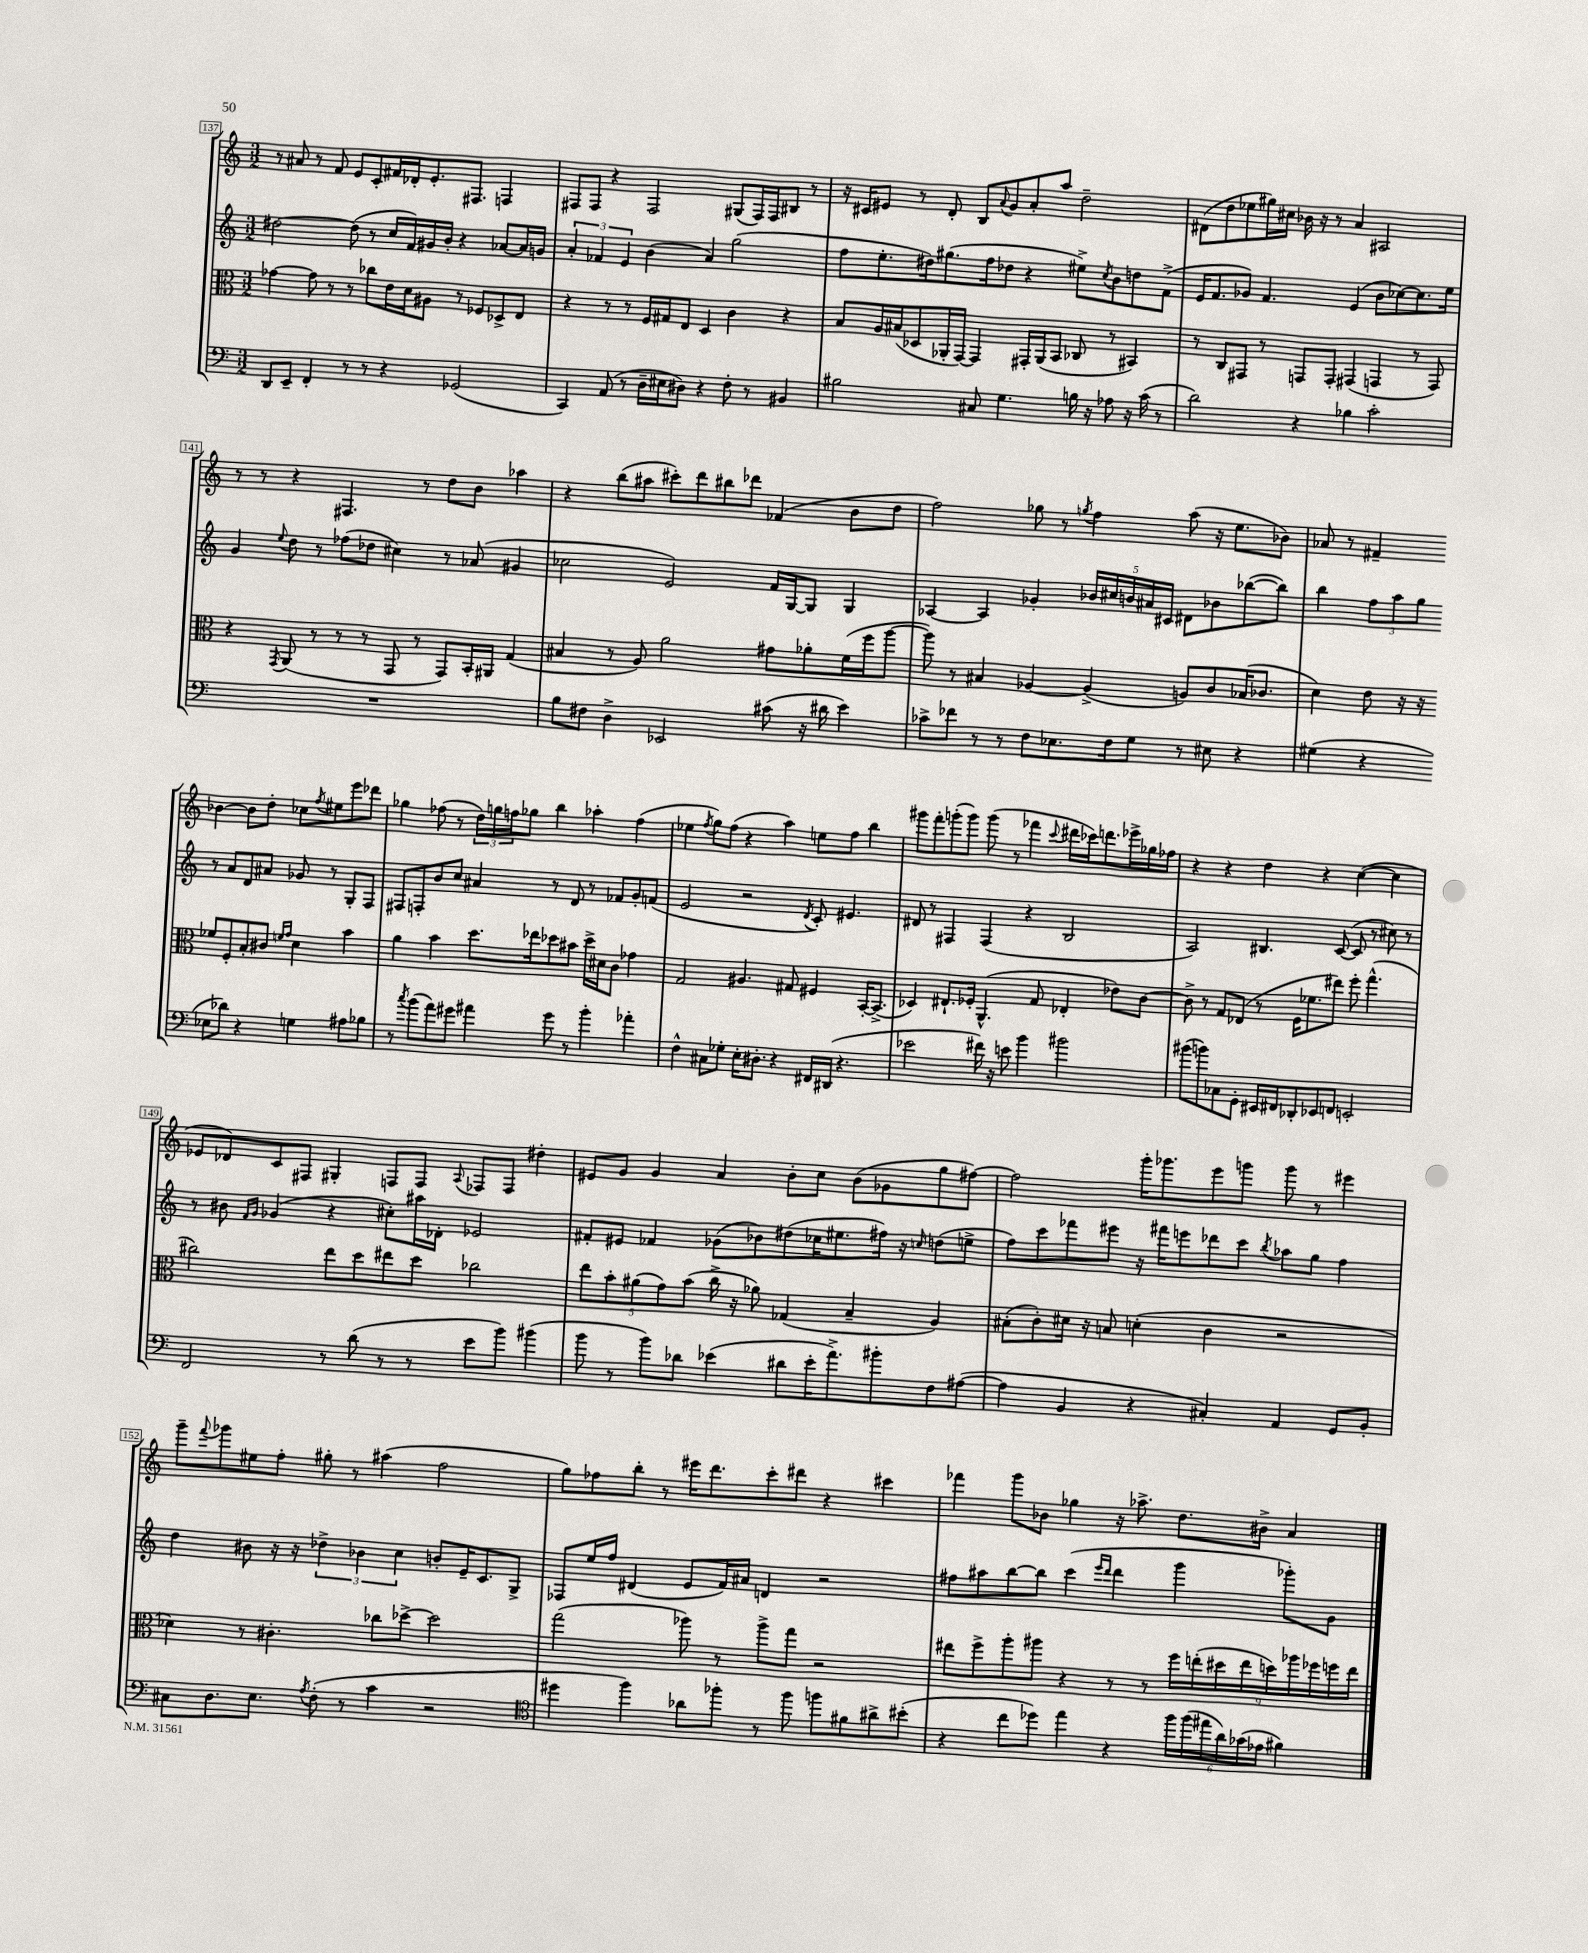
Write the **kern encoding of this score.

**kern	**kern	**kern	**kern
*part4	*part3	*part2	*part1
*staff4	*staff3	*staff2	*staff1
*clefF4	*clefC3	*clefG2	*clefG2
*k[]	*k[]	*k[]	*k[]
*M3/2	*M3/2	*M3/2	*M3/2
=137	=137	=137	=137
8DD/L	[4g-X\	[2dd#X\	8r
8EE~/J	.	.	8a#X/
4FF'/	8g-\]	.	8r
.	8r	.	8f/
8r	8r	(8dd#\]	8e/L
8r	8cc-X\L	8r	8c'/
4r	16e\L	16cc/LL	16f#X/L
.	16d\J	16f/)	16d-X'/J
.	8A#X\J	16g#X/	8.e'/
.	.	16b'/JJ	.
(2GG-X/	8r	4r	.
.	.	.	8.F#X/J
.	8F-X/L	.	.
.	8D-X^/	[8a-X/L	4Fn/
.	8E/J	16a-/L]	.
.	.	16gn/JJ	.
=138	=138	=138	=138
4CC/)	4r	6a'/	8F#X/L
.	.	.	8F#/J
.	.	6f-X/	.
(8AA/	8r	.	4r
.	.	6e/	.
8r	8r	.	.
16D~\LL	16F/LL	(4b\	2F#/
16E#X\J	16G#X/J	.	.
8D#X\J)	8E/J	.	.
4r	4D/	4a/)	.
8F'\	4c\	(2gg\	(8G#X/L
8r	.	.	16F#/L)
.	.	.	16F#/J
4BB#X/	4r	.	8B#X/J
.	.	.	8r
=139	=139	=139	=139
2B#X\	8B/L	8ff\L	16r
.	.	.	16c#X/KL
.	16A/L	8.ee'\	8e#X/J
.	(16B#X/J	.	.
.	8D-X/	.	8r
.	.	16dd#X\k)	.
.	16AA-X'/L	(8.gg#X\	8d'/
.	[16GG/JJ)	.	.
8C#X/	4GG/]	.	8B/L
.	.	16ff\k	.
.	.	.	8qqa/
4.G\	.	8dd-X\J	8g/
.	16GG#X'/LL	4r	8a'/
.	(16AA-/J	.	.
.	8BB/J	.	8aa/J
16Bn\	8C-X/	8ee#X^\L)	2dd~\
16r	.	.	.
.	.	8qcc/	.
8A-X\	8r	8b\	.
16r	4BB#X/)	8ddn\	.
(16c\	.	.	.
8r	.	(8f^\J	.
=140	=140	=140	=140
2d\)	8r	16e/KL	(8d#X\L
.	.	8.f/	.
.	8C/L	.	8dd\
.	8GG#X/J	8g-X/J)	8ee-X\
.	8r	4.f/	16gg#X\L)
.	.	.	16cc#X\JJ
4r	8GGn/L	.	16b-X\
.	.	.	16r
.	8GG'/J	.	8r
4B-X\	(4GG#X/	(4e/	4a/
2c'\	4GGn/	8b\L	2A#X/
.	.	[8cc-X\)	.
.	8r	8.cc-\]	.
.	8GG/)	.	.
.	.	16ee\Jk	.
!!LO:LB:g=z
=141	=141	=141	=141
1.r	4r	4g/	8r
.	.	.	8r
.	8qGG/	8qqee/	.
.	(8AA/	8dd\	4r
.	8r	8r	.
.	8r	(8ff-X\L	4.F#X/
.	8r	8dd-X\J	.
.	8GG/	4cc#X\)	.
.	8r	.	8r
.	8GG/L)	8r	8dd\L
.	16BB'/L	(8a-X/	8b\J
.	16AA#X/JJ	.	.
.	(4G/	4g#X/	4aa-X\
=142	=142	=142	=142
8B\L	4B#X/	2cc-X\	4r
8F#X\J	.	.	.
4D^\	8r	.	(8bb\L
.	8A/)	.	8aa#X\J
2EE-X/	2a\	2e/)	8ccc#X'\L)
.	.	.	8ddd\
.	.	.	8bb#X\
.	.	.	8ddd-X\J
(8c#X\	8g#X\L	16f/LL	(4f-X/
.	.	[16G/J	.
16r	8a-X'\	8G/J]	.
16d#X\	.	.	.
4e\)	(16f\L	4G/	8b\L
.	16ff\J	.	.
.	[8aa\J	.	8dd\J
=143	=143	=143	=143
8c-X^\L	8aa\])	[4A-X/	2ff\)
8f-X\J	8r	.	.
8r	4B#X/	4A-/]	.
8r	.	.	.
8F\L	[4A-X/	4g-X'/	8gg-X\
8.E-X\	.	.	8r
.	.	.	8qggn/
.	(4A-^/]	20b-X/LL	4ff\
.	.	20cc#X/	.
16F\k	.	.	.
.	.	20bn/	.
8G\J	.	.	.
.	.	20a#X/	.
.	.	20c#X/JJ	.
8r	8An/L)	8d#X\L	(8aa\
8E#X\	8c/	8b-X\	16r
.	.	.	8.ee\L
4r	(16B-X/K	([8bb-X\	.
.	8.c-X/J	.	.
.	.	8bb-\J])	8b-X\J)
=144	=144	=144	=144
(4G#X\	4d\)	4bb\	8a-X/
.	.	.	8r
4r	8e\	12ff\L	4f#X~/
.	.	12aa\	.
.	16r	.	.
.	.	12gg\J	.
.	16r	.	.
8E-X\L	8f-X/L	8r	[4b-X\
8d-X\J)	8F'/	8a/L	.
4r	8B'/	8d/	8b-\L]
.	8c#X/J	8a#X/J	8dd'\J
.	16qqfn/LL	.	.
.	16qqg/JJ	.	.
4Gn\	4d\	8g-X/	8cc-X\L
.	.	.	8qff/
.	.	8r	8ee#X\
8A#X\L	4b\	8G'/L	8eee\
8B-X\J	.	8F/J	8ddd-X\J
!!LO:LB:g=z
=145	=145	=145	=145
8r	4a\	8F#X/L	4gg-X\
8qcc/	.	.	.
(8b\L	.	8Fn'/	.
8a\)	4b\	8b/	(8ff-X\
8g#X\J	.	8cc/J	8r
4a#X\	8.dd\L	4a#X/	24dd\LL)
.	.	.	24ggn\
.	.	.	24ffn\J
.	.	.	8gg-X\J
.	16ee-X\k	.	.
8g#\	8dd-X\	8r	4bb\
8r	8b#X\J	8d/	.
4b'\	16dd-^\LL	8r	4aa-X'\
.	16d#X\J	.	.
.	8c\J	8f-X/L	.
4a-X'\	4g-X\	8g'/	(4ff\
.	.	(8fn/J	.
=146	=146	=146	=146
4F^^\	2G/	2e/	4ee-X\
.	.	.	8qff/
8C#X\L	.	.	8gg\L)
8G-X'\J	.	.	(8ff\J
16E'\KL	4.A#X/	2r	4r
8.D#X'\J	.	.	.
4r	.	.	4aa\)
.	8G#X/	.	.
.	.	8qd/	.
16FF#X/LL	4F#X/	8c'/)	8een\L
(16DD#X/JJ	.	.	.
4.r	.	4.e#X/	8ff\J
.	[16BB'/KL	.	4bb\
.	(8.BB^/J]	.	.
=147	=147	=147	=147
2e-X\	4D-X/)	8d#X/	8ggg#X\L
.	.	8r	8fff'\
.	8.E#X`/L	4F#X/	(8gggn'\
.	.	.	8ggg\J)
.	16F-X'/Jk	.	.
16f#X\)	(4.AA^^/	(4F#/	(8ggg\
16r	.	.	.
8en\	.	.	8r
4b\	.	4r	4fff-X\
.	8G/	.	.
.	.	.	8qqccc/
2b#X\	4E-X'/	2B/	16ddd#X\LL
.	.	.	16ccc-X\J)
.	.	.	8.dddn\
.	8e-X\L)	.	.
.	.	.	16eee-X^\L
.	[8c\J	.	16gg-X\
.	.	.	16ff-X\JJ
=148	=148	=148	=148
(8b#X\L	8c^\]	2A/)	4r
8bn\)	8r	.	.
8C-X\	8G/L	.	4r
8GG'\J	(8E-X/J	.	.
16EE#X/LL	8r	4.B#X/	4dd\
16FF#X/J	.	.	.
8DD-X'/	16F\KL	.	.
.	8.f-X\	.	.
8EE-X/	.	.	4r
8FFn/J	8ee#X\J)	([8c/	.
2EEn'/	8ff'\	8c/]	([4cc\
.	(4.gg^^\	8r	.
.	.	8cc#X\)	4cc\]
.	.	8r	.
!!LO:LB:g=z
=149	=149	=149	=149
2FF/	2cc#X\)	8r	8e-X/L
.	.	8b#X\	8d-X/)
.	.	16qqf/LL	.
.	.	16qqg/JJ	.
.	.	(4g-X/	8c/
.	.	.	8F#X/J
8r	8ee\L	4r	4G#X'/
(8d\	8dd\	.	.
8r	8ee#X\	8cc#X'\L)	8Fn/L
8r	8dd\J	16aa#X\L	8F/J
.	.	16d-X'\JJ	.
.	.	.	8qqA/
8e\L	2cc-X\	2e-X/	8F-X/L
8b\J)	.	.	8F-/J
(4b#X\	.	.	4dd#X'\
=150	=150	=150	=150
8b\	10ee\L	8f#X'/L	8e#X/L
.	10b'\	.	.
8r	.	8e#X/J	8g/J
.	(10a#X\	.	.
8b\L)	.	4f-X/	4g/
.	10g\)	.	.
8d-X\J	.	.	.
.	(10b\J	.	.
(4e-X\	16cc^\	(8g-X\L	4a/
.	16r	.	.
.	8a-X\)	8b-X\)	.
8d#X\L	(4G-X/	(8dd#X\	8b'\L
16e-'\K	.	16cc-X\K	8cc\J
8.a^\)	.	8.ee#X\	.
.	4B~/	.	(8b\L
8b#X'\	.	16ff#X\Jk)	8g-X\
.	.	16r	.
.	.	16qqccn/	.
8F\	4A/)	(8ddn\L	8gg\
([8A#X\J	.	8een^\J	[8ff#X\J)
=151	=151	=151	=151
4A#\]	(8B#X'\L	8ff\L)	2ff#\]
.	8c'\)	8ccc\	.
4BB/	16d#X\Jk	8fff-X\	.
.	16r	.	.
.	8Bn/	8eee#X\J	.
4r	(4dn'\	16r	16ggg'\KL
.	.	16fff#X\KL	8.ggg-X\
.	.	8eeen\	.
4C#X'/)	4c\	8ddd-X\	8eee\
.	.	8ccc\J	8gggn\J
.	.	8qbb/	.
4AA/	2r	8aa-X\L	8ggg\
.	.	8gg\J	8r
8GG/L	.	4ff\	4eee#X\
8BB'/J	.	.	.
!!LO:LB:g=z
=152	=152	=152	=152
8C#X\L	4d-X\)	4dd\	8ggg~\L
.	.	.	8qqfff/
8.D\	.	.	8ggg-X\
.	8r	8b#X\	8ee#X\
8.E\J	.	.	.
.	4.c#X'\	16r	8ff'\J
.	.	16r	.
8qA/	.	.	.
(8F'\	.	6dd-X^\	8gg#X'\
8r	.	.	8r
.	.	6b-X\	.
4c\	8cc-X\L	.	(4aa#X\
.	.	6cc\	.
.	[8dd-X^\J	.	.
2r	2dd-\]	8bn'/L	2ff\
.	.	16e~/K	.
.	.	8.c/	.
.	.	8G^/J	.
=153	=153	=153	=153
*clefC4	*	*	*
4dd#X\	(2gg\	8F-X/L	8gg\L)
.	.	16ee/L	8ff-X\
.	.	16ff/JJ	.
4ff\)	.	(4d#X/	8bb'\J
.	.	.	8r
8a-X\L	8aa-X\)	8e/L	16eee#X\KL
.	.	.	8.ddd\
8ff-X'\J	8r	16f/L)	.
.	.	16a#X/JJ	.
8r	8aa-^\L	4dn/	8ccc'\
8ff-\	8gg\J	.	8ddd#X\J
8ffn\L	2r	2r	4r
8f#X\	.	.	.
8a#X^\	.	.	4ccc#X\
(8b#X'\J	.	.	.
=154	=154	=154	=154
4r	8ee#X\L	8ff#X\L	4fff-X\
.	8ff^\	8aa#X\	.
8cc\L	8aa'\	[8bb\	8ggg\L
8dd-X\J)	8aa#X\J	8bb\J]	8b-X\J
4ee\	4r	(4ccc\	4gg-X\
.	.	16qqeee/LL	.
.	.	16qqddd/JJ	.
4r	8r	4ddd\	16r
.	.	.	8.aa-X^\
.	8r	.	.
24ff\LL	18ff\LL	4ggg\	8.dd\L
(24ff\	.	.	.
.	(18een'\	.	.
24ee#X\	.	.	.
.	18dd#X\	.	.
24a\)	.	.	.
(24g-X\	18ee\	.	.
.	.	.	16b#X^\Jk
24e-X\JJ	.	.	.
.	18ddn\)	.	.
4f#X\)	.	8ggg-X'\L)	4a/
.	18aa-X\	.	.
.	18ff-X\	.	.
.	.	8g\J	.
.	18ffn\	.	.
.	18ee\JJ	.	.
==	==	==	==
*-	*-	*-	*-
